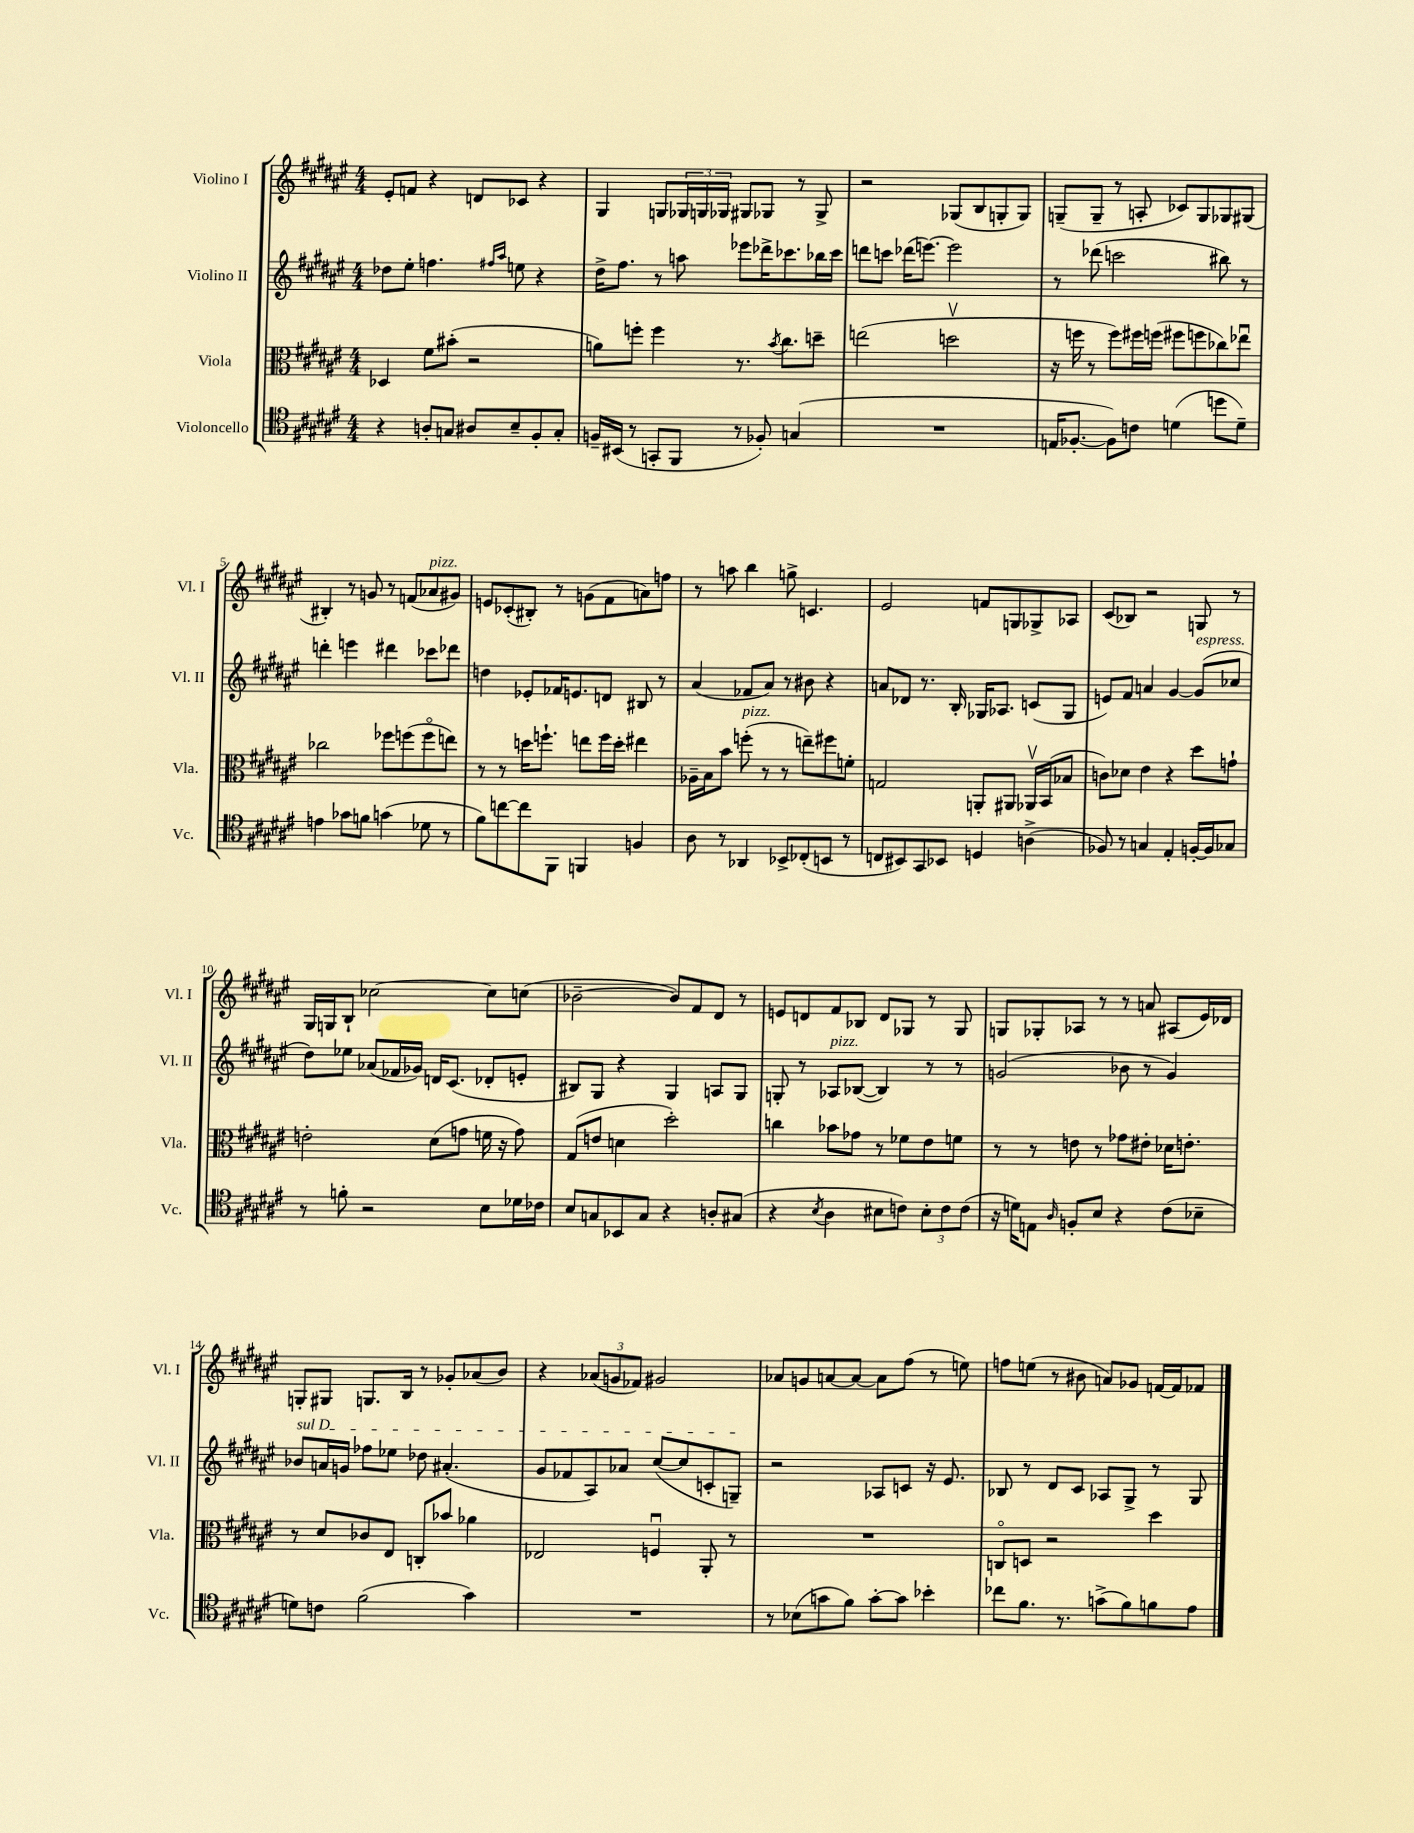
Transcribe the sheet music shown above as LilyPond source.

<<
\new StaffGroup <<
\new Staff = "s0" \with { instrumentName = "Violino I" shortInstrumentName = "Vl. I" } {
    \clef treble \key fis \major \numericTimeSignature \time 4/4
    eis'8-. f'8 r4 d'8 ces'8 r4 |
    gis4 g8 \tuplet 3/2 { ges16 g16 ges16 } gis8 ges8 r8 ges8-> |
    r2 ges8( b8 g8-. g8) |
    g8--( g8-- r8 a8-. ces'8) g8 ges8 gis8( |
    bis4-.) r8 g'8 r8 f'8( aes'8^\markup { \italic "pizz." } gis'8) |
    e'8 ces'8-.( bis8-.) r8 g'8( fis'8 a'8) f''8 |
    r8 a''8 b''4 g''8-> c'4. |
    eis'2 f'8 g8 ges8-> aes8 |
    cis'8( bes8) r2 g8 r8 |
    gis16 g16 b8-! ces''2~ ces''8 c''8( |
    bes'2~-- bes'8) fis'8 dis'8 r8 |
    e'8 d'8 fis'8 bes8 d'8 ges8 r8 ges8 |
    g8 ges8-. aes8 r8 r8 a'8 ais8( eis'16) des'16 |
    g8-. gis8 g8. b16 r8 ges'8-. aes'8( b'8) |
    r4 \tuplet 3/2 { aes'8( g'8 fes'8) } gis'2 |
    aes'8 g'8 a'8~ a'8~ a'8 fis''8( r8 e''8) |
    f''8 e''8( r8 bis'8 a'8) ges'8 f'16~ f'16 fes'8 \bar "|." |
}
\new Staff = "s1" \with { instrumentName = "Violino II" shortInstrumentName = "Vl. II" } {
    \clef treble \key fis \major \numericTimeSignature \time 4/4
    des''8 eis''8-. f''4. \grace { fis''16 ais''16 } e''8 r4 |
    dis''16-> fis''8. r8 a''8 ees'''8 des'''16-> ces'''8. bes''16 ces'''16 |
    d'''8 c'''8 des'''16( e'''8.~) e'''2 |
    r8 des'''8( c'''2 bis''8) r8 |
    d'''4-. e'''4 dis'''4 ces'''8 des'''8 |
    d''4 ees'8-. fes'16 e'8. d'8 bis8 r8 |
    ais'4( fes'8 ais'8) r8 bis'8 r4 |
    a'8 des'8 r8. b16-. ges16 aes8. c'8( ges8 |
    e'8) fis'8 a'4 gis'4~ gis'8^\markup { \italic "espress." }( ces''8 |
    dis''8) ees''8 aes'8( fes'16 ges'16) d'16 cis'8.( des'8-. e'8-. |
    bis8) gis8 r4 gis4 a8 gis8 |
    g8-. r8 aes8^\markup { \italic "pizz." } bes8~( bes4) r8 r8 |
    g'2( bes'8 r8 g'4) |
    \once \override TextSpanner.bound-details.left.text = \markup { \italic "sul D" } bes'8\startTextSpan a'16 g'16 fes''8 ees''8 des''8 ais'4.-.( |
    gis'8 fes'8 ais8) aes'8 cis''8~( cis''8 c'8-. g8--\stopTextSpan) |
    r2 aes8 c'8 r16 eis'8. |
    bes8 r8 dis'8 cis'8 aes8 gis8-> r8 gis8 \bar "|." |
}
\new Staff = "s2" \with { instrumentName = "Viola" shortInstrumentName = "Vla." } {
    \clef alto \key fis \major \numericTimeSignature \time 4/4
    des4 fis'8 bis'8-.( r2 |
    a'8) f''8-. f''4 r8. \acciaccatura { b'8 } cis''8. d''8-- |
    e''2( d''2\upbow |
    r16 f''16 r8 f''8) fis''16 f''16( fis''8 f''8 ces''8) ees''8\downbow |
    ces''2 fes''8 f''8( f''8\flageolet e''8) |
    r8 r8 d''16 f''8.-! e''8 f''16 d''16-. eis''4 |
    aes16-- b16 b'8 f''8-.^\markup { \italic "pizz." }( r8 r8 e''8--) fis''8 f'8-. |
    g2 a,8-. ais,8 aes,16\upbow b,16( bes8 |
    c'8) des'8 eis'4 r4 dis''8 g'8-! |
    e'2-. dis'8( g'8 f'16 r16 g'8) |
    gis8( e'8 d'4 dis''2-.) |
    c''4 bes'8 ges'8 r8 fes'8 eis'8 f'8 |
    r8 r8 e'8 r8 ges'8 eis'8-. des'16 e'8.-. |
    r8 dis'8 ces'8 eis8 c8-. bes'8 aes'4 |
    ees2 f4\downbow ais,8-. r8 |
    R1 |
    c8\flageolet d8 r2 dis''4 \bar "|." |
}
\new Staff = "s3" \with { instrumentName = "Violoncello" shortInstrumentName = "Vc." } {
    \clef tenor \key fis \major \numericTimeSignature \time 4/4
    r4 a8-. g8 ais8 b8-- fis8-. g8-. |
    f16-- bis,16( r8 g,8-. fis,8 r8 fes8-.) g4( |
    R1 |
    e16 fes8.~-. fes8) c'8 d'4( d''8 d'8--) |
    e'4 ges'8 f'8 g'4( des'8 r8 |
    fis'8) c''8~ c''8 fis,8 f,4 f4 |
    ais8 r8 aes,4 bes,8-> ces8-.( b,8 r8 |
    c8 bis,8) gis,8 bes,8 d4 a4->( |
    fes8) r8 g4 eis4-. f16~-. f16 ges8 |
    r8 f'8-. r2 b8 des'16 ces'16 |
    b8 g8 bes,8 g8 r4 a8-. gis8( |
    r4 \acciaccatura { b8 } ais4 bis8 c'8) \tuplet 3/2 { bis8-. c'8 c'8( } |
    r16 d'16) e8 \grace { ais16 } f8-. b8 r4 cis'8( bes8-- |
    d'8) c'8 fis'2( gis'4) |
    R1 |
    r8 bes8( g'8 fis'8) g'8~-. g'8 bes'4-. |
    ces''8 fis'8. r8. g'8->( fis'8) f'8 eis'8 \bar "|." |
}
>>
>>
